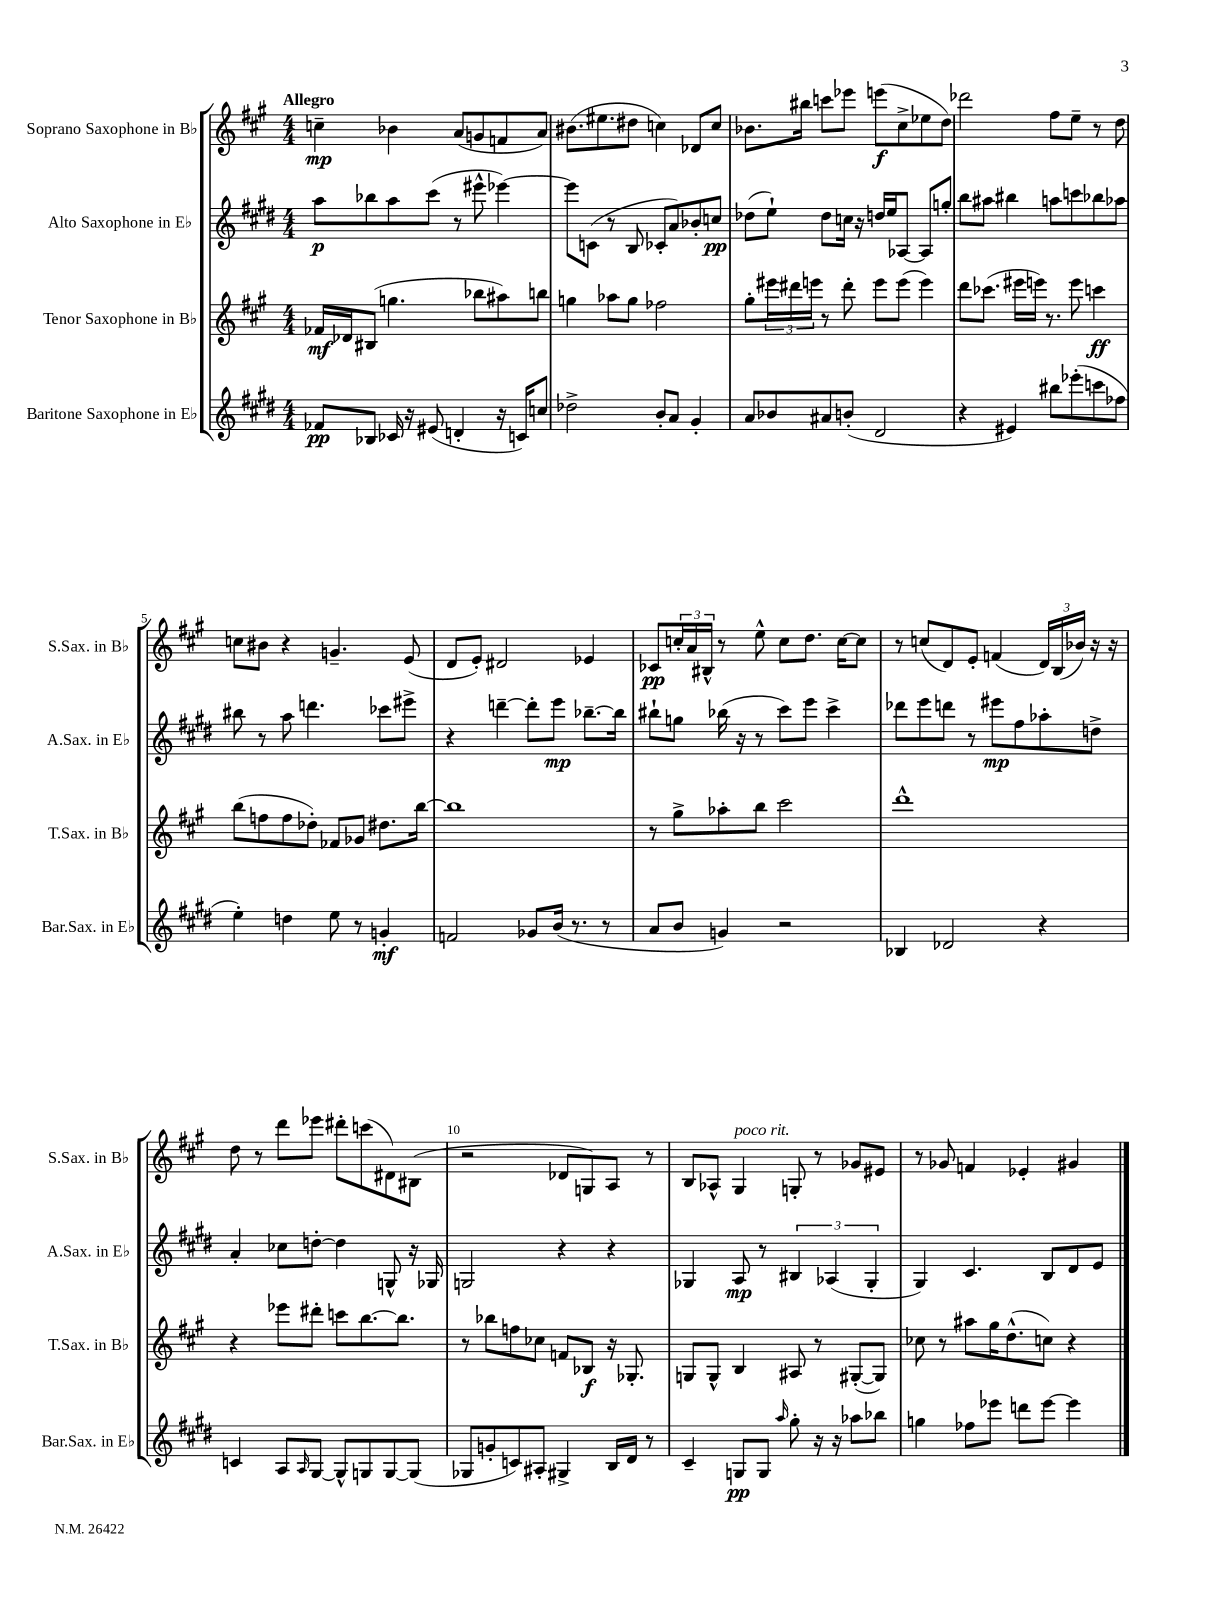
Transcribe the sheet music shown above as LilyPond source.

<<
\new StaffGroup <<
\new Staff = "s0" \with { instrumentName = "Soprano Saxophone in Bb" shortInstrumentName = "S.Sax. in Bb" } {
    \clef treble \key a \major \numericTimeSignature \time 4/4 \tempo "Allegro"
    c''4--\mp bes'4 a'8( g'8 f'8 a'8) |
    bis'8.( eis''8. dis''8 c''4) des'8 c''8 |
    bes'8. bis''16 c'''8 ees'''8 e'''8\f( cis''8-> ees''8 d''8) |
    des'''2 fis''8 e''8-- r8 d''8 |
    c''8 bis'8 r4 g'4.-- e'8( |
    d'8 e'8-.) dis'2 ees'4 |
    ces'8\pp \tuplet 3/2 { c''16-. a'16 bis16-^ } r8 e''8-^ c''8 d''8. c''16~ c''8 |
    r8 c''8( d'8) e'8-. f'4( \tuplet 3/2 { d'16) b16( bes'16) } r16 r16 |
    d''8 r8 d'''8 ees'''8 dis'''8-. c'''8( dis'8) bis8( |
    r2 des'8 g8) a8 r8 |
    b8 aes8-^ gis4^\markup { \italic "poco rit." } g8-. r8 ges'8 eis'8 |
    r8 ges'8 f'4 ees'4-. gis'4 \bar "|." |
}
\new Staff = "s1" \with { instrumentName = "Alto Saxophone in Eb" shortInstrumentName = "A.Sax. in Eb" } {
    \clef treble \key e \major \numericTimeSignature \time 4/4
    a''8\p bes''8 a''8 cis'''8( r8 eis'''8-^ ees'''4~) |
    ees'''8 c'8( r8 b8 ces'8-. a'8) bes'8-. c''8\pp |
    des''8( e''8-!) des''8 c''16 r16 d''16 e''16 aes8~ aes8 g''8-. |
    b''8 ais''8 bis''4 a''8 c'''8 bes''8 aes''8 |
    bis''8 r8 a''8 d'''4. ces'''8 eis'''8-> |
    r4 d'''4~-- d'''8-. e'''8\mp bes''8.~-- bes''16 |
    bis''8-! g''8 bes''16( r16 r8 cis'''8) e'''8 cis'''4-> |
    des'''8 e'''8 d'''8 r8 eis'''8\mp fis''8 aes''8-. d''8-> |
    a'4-. ces''8 d''8~-. d''4 g8-^ r16 ges16 |
    g2 r4 r4 |
    ges4 a8\mp r8 \tuplet 3/2 { bis4 aes4( ges4-. } |
    gis4) cis'4. b8 dis'8 e'8 \bar "|." |
}
\new Staff = "s2" \with { instrumentName = "Tenor Saxophone in Bb" shortInstrumentName = "T.Sax. in Bb" } {
    \clef treble \key a \major \numericTimeSignature \time 4/4
    fes'16\mf des'16 bis8( g''4. bes''8 ais''8) b''8 |
    g''4 aes''8 g''8 fes''2 |
    gis''8-. \tuplet 3/2 { eis'''16 dis'''16 e'''16 } r8 dis'''8-. e'''8 e'''8( e'''4) |
    d'''8 ces'''8.( eis'''16 e'''16) r8. e'''8 c'''4\ff |
    b''8( f''8 f''8 des''8-.) fes'8 ges'8 dis''8. b''16~ |
    b''1 |
    r8 gis''8-> aes''8-. b''8 cis'''2 |
    d'''1-^ |
    r4 ees'''8 dis'''8-. c'''8 b''8.~ b''8. |
    r8 bes''8 f''8 ces''8 f'8 bes8\f r16 ges8.-. |
    g8 g8-^ b4 ais8 r8 gis8~-.( gis8) |
    ces''8 r8 ais''8 gis''16 d''8.-^( c''8) r4 \bar "|." |
}
\new Staff = "s3" \with { instrumentName = "Baritone Saxophone in Eb" shortInstrumentName = "Bar.Sax. in Eb" } {
    \clef treble \key e \major \numericTimeSignature \time 4/4
    fes'8\pp bes8 ces'16 r16 eis'8( d'4-. r16 c'16) c''8 |
    des''2-> b'8-. a'8 gis'4-. |
    a'8 bes'8 ais'8 b'8-.( dis'2 |
    r4 eis'4) bis''8 ees'''8-.( c'''8 fes''8 |
    e''4-.) d''4 e''8 r8 g'4-.\mf |
    f'2 ges'8 b'16( r8. r8 |
    a'8 b'8 g'4) r2 |
    bes4 des'2 r4 |
    c'4 a8 \grace { a16 } gis8~ gis8-^ g8 g8~ g8( |
    ges8 g'8-. c'8) ais8-. gis4-> b16 dis'16 r8 |
    cis'4-- g8\pp g8 \grace { a''16 } gis''8-. r16 r16 aes''8 bes''8 |
    g''4 fes''8 ees'''8 d'''8 ees'''8~ ees'''4 \bar "|." |
}
>>
>>
\layout { \context { \Score \override BarNumber.break-visibility = ##(#f #t #t) barNumberVisibility = #(every-nth-bar-number-visible 5) } }
